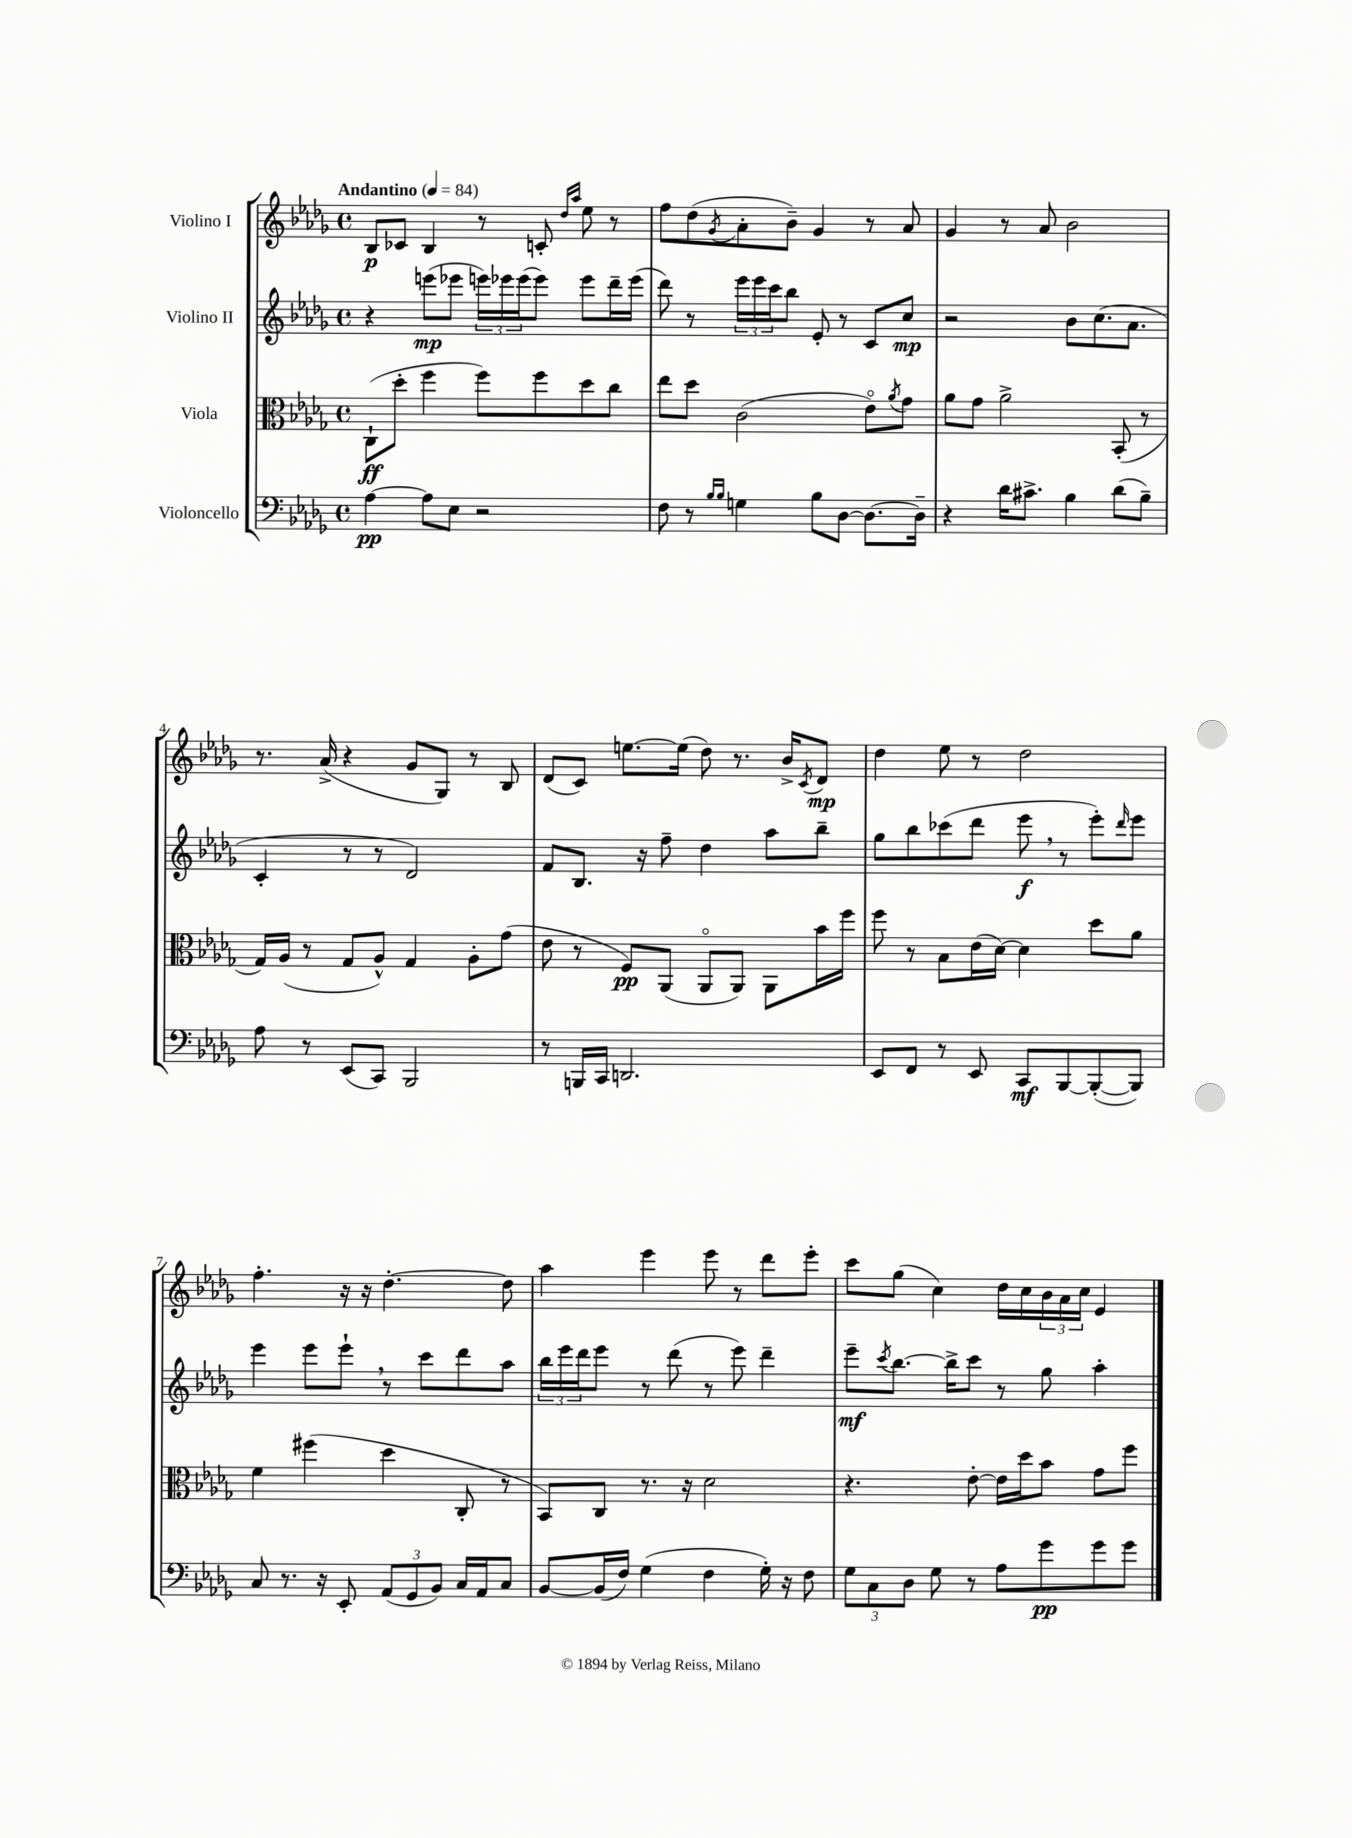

**kern	**dynam	**kern	**dynam	**kern	**dynam	**kern	**dynam
*part4	*part4	*part3	*part3	*part2	*part2	*part1	*part1
*staff4	*staff4	*staff3	*staff3	*staff2	*staff2	*staff1	*staff1
*I"Violoncello	*	*I"Viola	*	*I"Violino II	*	*I"Violino I	*
*clefF4	*	*clefC3	*	*clefG2	*	*clefG2	*
*k[b-e-a-d-g-]	*	*k[b-e-a-d-g-]	*	*k[b-e-a-d-g-]	*	*k[b-e-a-d-g-]	*
*M4/4	*	*M4/4	*	*M4/4	*	*M4/4	*
*met(c)	*	*met(c)	*	*met(c)	*	*met(c)	*
*MM84	*	*MM84	*	*MM84	*	*MM84	*
=1	=1	=1	=1	=1	=1	=1	=1
!	!	!	!	!	!	!LO:TX:a:B:t=Andantino	!
[4A-\	pp	(8C`\L	ff	4r	.	8B-/L	p
.	.	8dd-'\J	.	.	.	8c-X/J	.
8A-\L]	.	4ff\	.	(8eeen\L	mp	4B-/	.
8E-\J	.	.	.	8eee-X\J	.	.	.
2r	.	8ff\L)	.	24eeen\LL)	.	8r	.
.	.	.	.	24eee-X\	.	.	.
.	.	.	.	(24eee-\J	.	.	.
.	.	8ff\	.	8eee-\J)	.	8cn'/	.
.	.	.	.	.	.	16qqdd-/LL	.
.	.	.	.	.	.	16qqaa-/JJ	.
.	.	8dd-\	.	8eee-\L	.	8ee-\	.
.	.	8cc\J	.	16ddd-~\L	.	8r	.
.	.	.	.	(16eee-\JJ	.	.	.
=2	=2	=2	=2	=2	=2	=2	=2
8F\	.	8ee-\L	.	8ddd-\)	.	8ff\L	.
8r	.	8dd-\J	.	8r	.	(8dd-\	.
16qqB-/LL	.	.	.	.	.	.	.
16qqB-/JJ	.	.	.	.	.	8qg-/	.
4Gn\	.	(2c\	.	24eee-\LL	.	8a-'\	.
.	.	.	.	24eee-\	.	.	.
.	.	.	.	24ccc\J	.	.	.
.	.	.	.	8bb-\J	.	8b-~\J)	.
8B-\L	.	.	.	8e-'/	.	4g-/	.
[8D-\J	.	.	.	8r	.	.	.
8.D-\L_	.	8e-\L)	.	8c/L	.	8r	.
.	.	8qa-/	.	.	.	.	.
.	.	8g-\J	.	8cc/J	mp	8a-/	.
16D-~\Jk]	.	.	.	.	.	.	.
=3	=3	=3	=3	=3	=3	=3	=3
4r	.	8a-\L	.	2r	.	4g-/	.
.	.	8g-\J	.	.	.	.	.
16d-\KL	.	2a-^\	.	.	.	8r	.
8.c#X^\J	.	.	.	.	.	.	.
.	.	.	.	.	.	8a-/	.
4B-\	.	.	.	8b-\L	.	2b-\	.
.	.	.	.	(8.cc\	.	.	.
(8d-\L	.	(8BB-'/	.	.	.	.	.
.	.	.	.	8.a-\J	.	.	.
8B-~\J)	.	8r	.	.	.	.	.
!!LO:LB:g=z
=4	=4	=4	=4	=4	=4	=4	=4
8A-\	.	16G-/LL)	.	4c'/	.	8.r	.
.	.	(16A-/JJ	.	.	.	.	.
8r	.	8r	.	.	.	.	.
.	.	.	.	.	.	(16a-^/	.
(8EE-/L	.	8G-/L	.	8r	.	4r	.
8CC/J)	.	8A-^^/J)	.	8r	.	.	.
2BBB-/	.	4G-/	.	2d-/)	.	8g-/L	.
.	.	.	.	.	.	8G-/J)	.
.	.	8A-'\L	.	.	.	8r	.
.	.	(8g-\J	.	.	.	8B-/	.
=5	=5	=5	=5	=5	=5	=5	=5
8r	.	8e-\	.	8f/L	.	(8d-/L	.
16BBBn/LL	.	8r	.	8.B-/J	.	8c/J)	.
16CC/JJ	.	.	.	.	.	.	.
2.DDn/	.	8F/L)	pp	.	.	[8.een\L	.
.	.	.	.	16r	.	.	.
.	.	(8AA-/J	.	8ff~\	.	.	.
.	.	.	.	.	.	(16ee\Jk]	.
.	.	8AA-/L	.	4dd-\	.	8dd-\)	.
.	.	8AA-/J)	.	.	.	8.r	.
.	.	8AA-\L	.	8aa-\L	.	.	.
.	.	.	.	.	.	16b-^/KL	.
.	.	.	.	.	.	8qc/	.
.	.	16b-\L	.	8bb-~\J	.	8d-/J	mp
.	.	16ff\JJ	.	.	.	.	.
=6	=6	=6	=6	=6	=6	=6	=6
8EE-/L	.	8ff\	.	8gg-\L	.	4dd-\	.
8FF/J	.	8r	.	8bb-\	.	.	.
8r	.	8B-\L	.	(8ccc-X\	.	8ee-\	.
8EE-/	.	(16e-\L	.	8ddd-\J	.	8r	.
.	.	[16d-\JJ)	.	.	.	.	.
8CC/L	mf	4d-\]	.	8eee-,\	f	2dd-\	.
[8BBB-/	.	.	.	8r	.	.	.
(8BBB-'/_	.	8dd-\L	.	8eee-'\L)	.	.	.
.	.	.	.	16qqddd-/	.	.	.
8BBB-/J])	.	8a-\J	.	8eee-\J	.	.	.
!!LO:LB:g=z
=7	=7	=7	=7	=7	=7	=7	=7
8C/	.	4f\	.	4eee-\	.	4.ff'\	.
8.r	.	.	.	.	.	.	.
.	.	(4ff#X\	.	8eee-\L	.	.	.
16r	.	.	.	.	.	.	.
8EE-'/	.	.	.	8eee-`,\J	.	16r	.
.	.	.	.	.	.	16r	.
(12AA-/L	.	4dd-\	.	8r	.	[4.dd-'\	.
12GG-/	.	.	.	.	.	.	.
.	.	.	.	8ccc\L	.	.	.
12BB-/J)	.	.	.	.	.	.	.
16C/LL	.	8C'/	.	8ddd-\	.	.	.
16AA-/J	.	.	.	.	.	.	.
8C/J	.	8r	.	8aa-\J	.	8dd-\]	.
=8	=8	=8	=8	=8	=8	=8	=8
[8BB-/L	.	8BB-/L)	.	24bb-\LL	.	4aa-\	.
.	.	.	.	24eee-\	.	.	.
.	.	.	.	24ddd-\J	.	.	.
(16BB-/L]	.	8C/J	.	8eee-\J	.	.	.
16F/JJ)	.	.	.	.	.	.	.
(4G-\	.	8.r	.	8r	.	4eee-\	.
.	.	.	.	(8ddd-\	.	.	.
.	.	16r	.	.	.	.	.
4F\	.	2d-\	.	8r	.	8eee-\	.
.	.	.	.	8eee-\)	.	8r	.
16G-'\)	.	.	.	4ddd-~\	.	8ddd-\L	.
16r	.	.	.	.	.	.	.
8F\	.	.	.	.	.	8eee-'\J	.
=9	=9	=9	=9	=9	=9	=9	=9
12G-\L	.	4.r	.	8eee-~\L	mf	8ccc\L	.
12C\	.	.	.	.	.	.	.
.	.	.	.	8qccc/	.	.	.
.	.	.	.	[8.bb-\J	.	(8gg-\J	.
12D-\J	.	.	.	.	.	.	.
8G-\	.	.	.	.	.	4cc\)	.
.	.	.	.	16bb-^\KL]	.	.	.
8r	.	[8e-'\	.	8ccc\J	.	.	.
8A-\L	.	16e-\LL]	.	8r	.	16dd-\LL	.
.	.	16dd-\J	.	.	.	16cc\	.
8g-\	pp	8b-\J	.	8gg-\	.	24b-\	.
.	.	.	.	.	.	24a-\	.
.	.	.	.	.	.	24cc\JJ	.
8g-\	.	8g-\L	.	4aa-'\	.	4e-/	.
8g-\J	.	8ff\J	.	.	.	.	.
==	==	==	==	==	==	==	==
*-	*-	*-	*-	*-	*-	*-	*-
